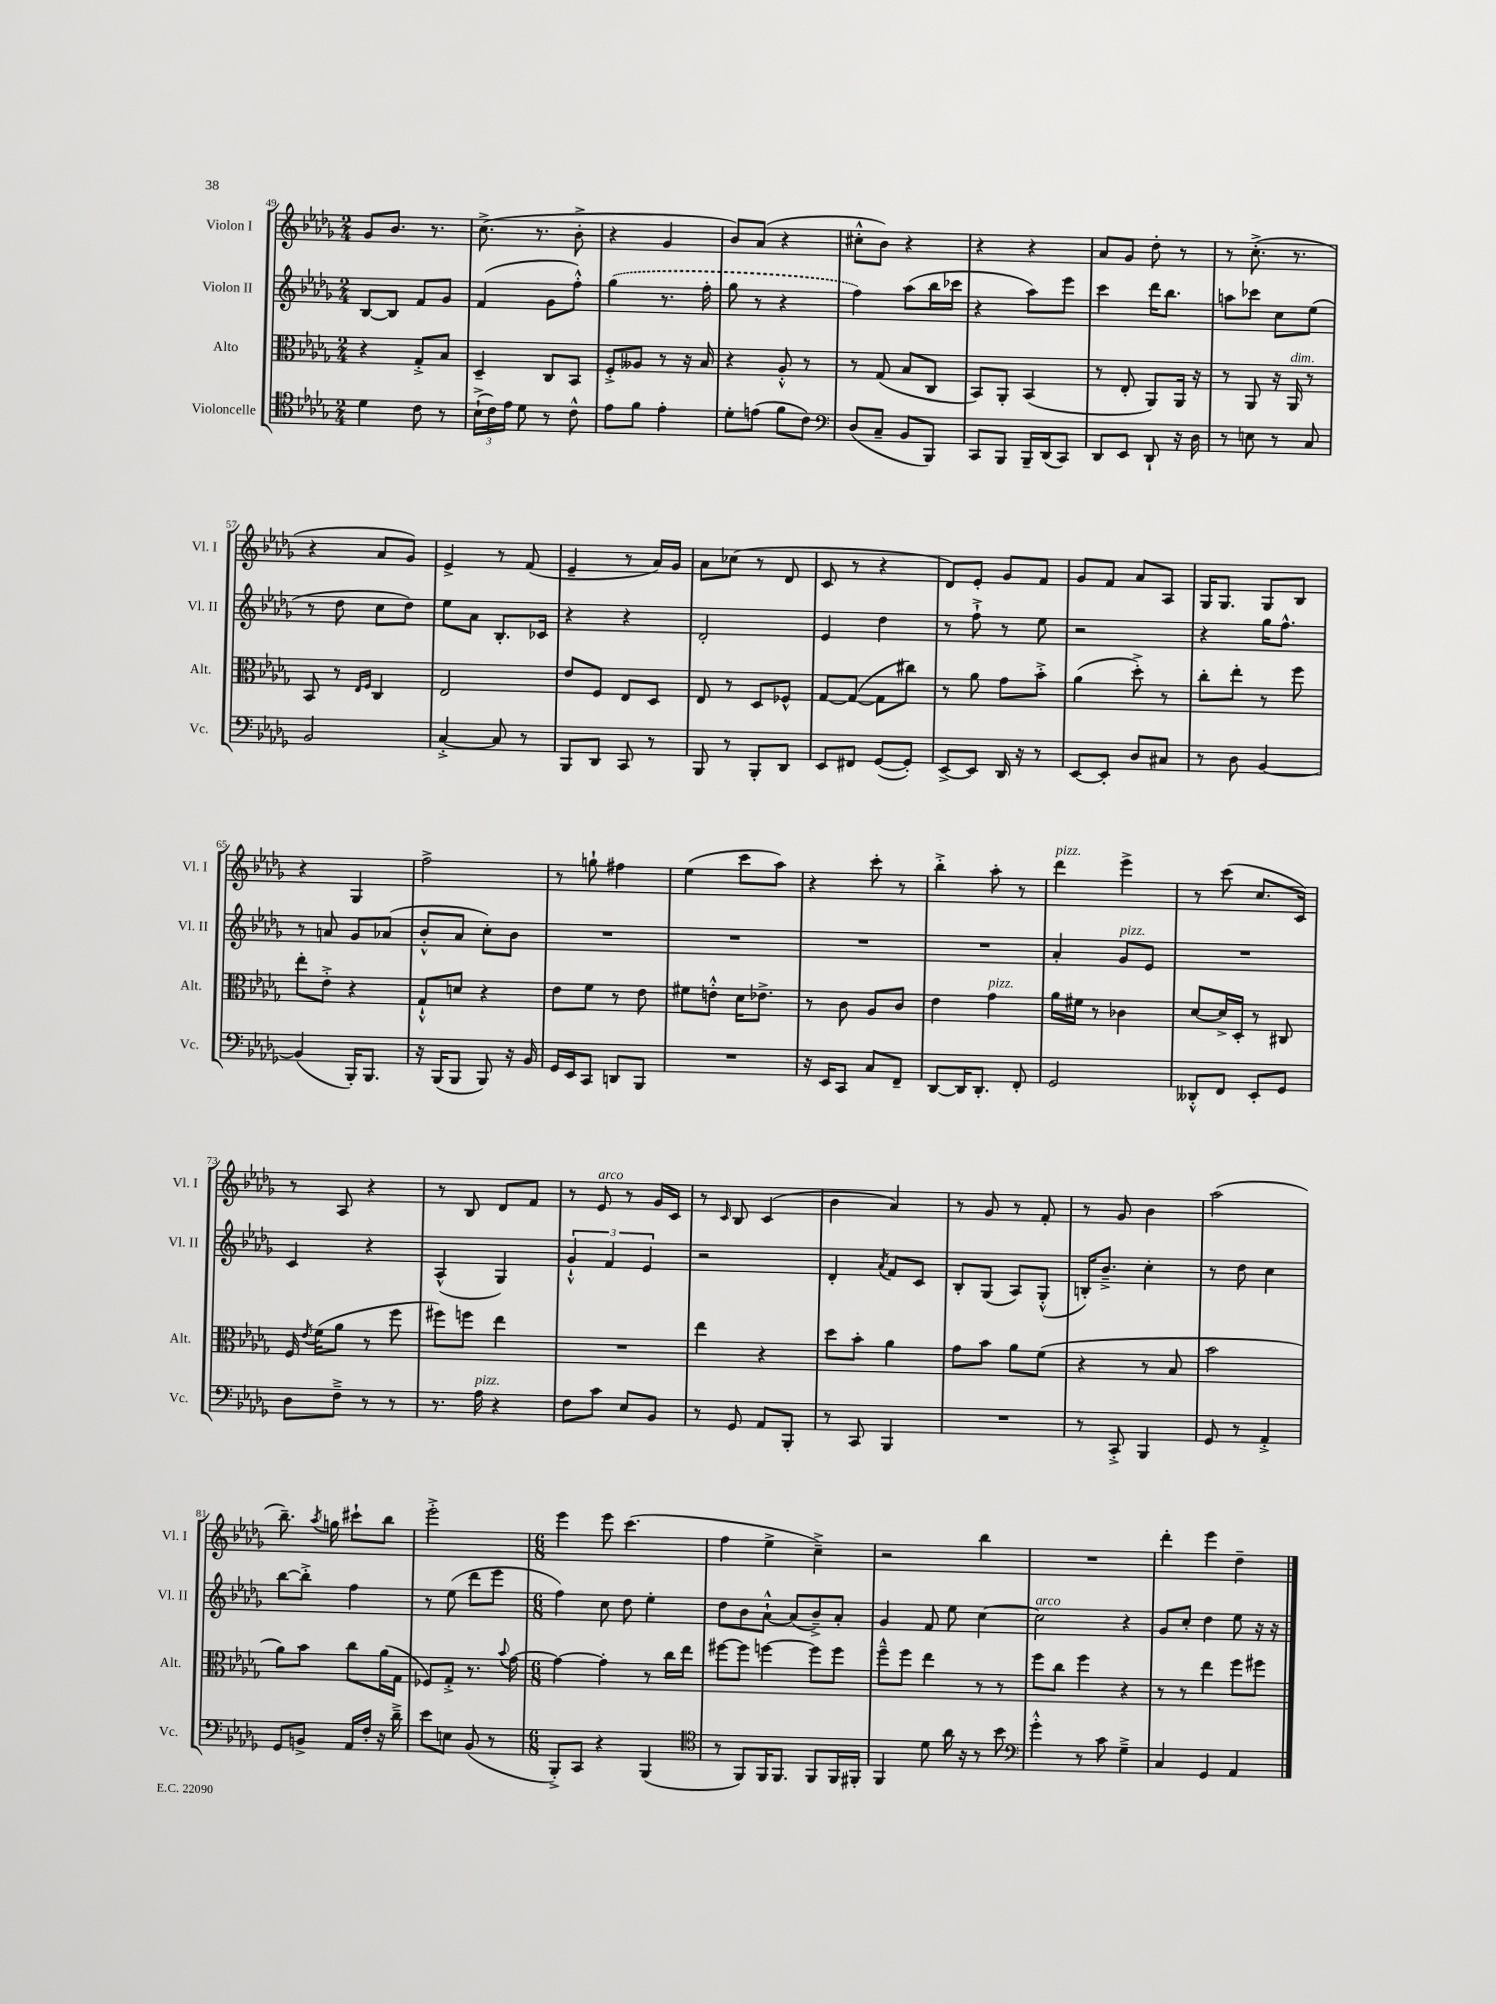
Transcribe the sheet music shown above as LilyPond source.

<<
\new StaffGroup <<
\new Staff = "s0" \with { instrumentName = "Violon I" shortInstrumentName = "Vl. I" } {
    \clef treble \key des \major \numericTimeSignature \time 2/4
    \autoBeamOff ges'8[ bes'8.] r8. |
    c''8.->( r8. bes'8-.-> |
    r4 ges'4 |
    bes'8[) aes'8]( r4 |
    cis''8[-.-^ bes'8]) r4 |
    r4 r4 |
    aes'8[ ges'8] des''8-. r8 |
    r8 c''8.-.->( r8. |
    r4 aes'8[ ges'8]) |
    ees'4-> r8 f'8( |
    ees'4-- r8 aes'16[) ges'16] |
    aes'8[ ces''8]( r8 des'8 |
    c'8 r8 r4 |
    des'8[) ees'8]-. ges'8[ f'8] |
    ges'8[ f'8] aes'8[ aes8] |
    ges16[ ges8.] ges8[ bes8] |
    r4 ges4 |
    f''2-> |
    r8 g''8-! fis''4 |
    ees''4( c'''8[ aes''8]) |
    r4 c'''8-. r8 |
    bes''4-.-> aes''8-. r8 |
    des'''4^\markup { \italic "pizz." } ees'''4-> |
    r8 c'''8( c''8.[ c'16]) |
    r8 aes8 r4 |
    r8 bes8 des'8[ f'8] |
    r8 ees'8^\markup { \italic "arco" } r8 ges'16[ c'16] |
    r8 \grace { c'16 } bes8 c'4( |
    bes'4 aes'4) |
    r8 ges'8 r8 f'8-. |
    r8 ges'8 bes'4 |
    aes''2( |
    bes''8.--) \acciaccatura { aes''8 } g''16 cis'''8[-! bes''8] |
    ees'''2-.-> |
    \numericTimeSignature \time 6/8 ees'''4 ees'''8 c'''4.( |
    f''4 ees''4-> c''4--->) |
    r2 bes''4 |
    R2. |
    des'''4-. ees'''4 des''4-- \bar "|." |
}
\new Staff = "s1" \with { instrumentName = "Violon II" shortInstrumentName = "Vl. II" } {
    \clef treble \key des \major \numericTimeSignature \time 2/4
    \autoBeamOff bes8[~ bes8] f'8[ ges'8] |
    f'4( ges'8[ f''8]-.-^) |
    \once \slurDashed ges''4( r8. f''16-. |
    ges''8 r8 r4 |
    f''4) aes''8[( bes''16 ces'''16] |
    r4 aes''8[) ees'''8] |
    c'''4 des'''16[ bes''8.] |
    a''8[ ces'''8] c''8[ ees''8]( |
    r8 des''8 c''8[ des''8]) |
    ees''8[ aes'8] bes8.[-. ces'16] |
    r4 r4 |
    des'2-. |
    ees'4 des''4 |
    r8 f''8-!-> r8 ees''8 |
    r2 |
    r4 ges''16[ f''8.]-^ |
    r8 a'8 ges'8[ aes'8]( |
    bes'8[-.-^ aes'8] c''8[-.) bes'8] |
    R2 |
    R2 |
    R2 |
    R2 |
    aes'4-. ges'8[^\markup { \italic "pizz." } ees'8] |
    R2 |
    c'4 r4 |
    aes4-^( ges4) |
    \tuplet 3/2 { ges'4-!-^ f'4 ees'4 } |
    r2 |
    des'4-. \acciaccatura { aes'8 } f'8[ c'8] |
    bes8[-. ges8]( aes8[) ges8]-.-^( |
    b16[-.) bes'8.]---> c''4-. |
    r8 des''8 c''4 |
    bes''8[~ bes''8]-.-> f''4 |
    r8 ees''8( des'''8[ ees'''8] |
    \numericTimeSignature \time 6/8 f''4) c''8 des''8 ees''4-. |
    des''8[ bes'8 aes'8]~-!-^ aes'8[( bes'8--->) aes'8]-. |
    ges'4 f'8 ees''8 c''4~ |
    c''2^\markup { \italic "arco" } r4 |
    ges'8[ c''8]-. des''4 ees''8 r16 r16 \bar "|." |
}
\new Staff = "s2" \with { instrumentName = "Alto" shortInstrumentName = "Alt." } {
    \clef alto \key des \major \numericTimeSignature \time 2/4
    \autoBeamOff r4 ges8[-.-> bes8] |
    des4-- c8[ bes,8] |
    f8[-.-> aeses8] r8 r16 bes16 |
    r4 aes8-.-^ r8 |
    r8 ges8( bes8[ c8] |
    bes,8[) aes,8]-. bes,4( |
    r8 ees8-. aes,8[) aes,16] r16 |
    r8 aes,8 r16 aes,16^\markup { \italic "dim." } r8 |
    bes,8 r8 \grace { ees16[ f16] } c4 |
    ees2 |
    ees'8[ f8] ees8[ des8] |
    ees8 r8 des8[ fes8]-^ |
    ges8[~ ges8]~( ges8[ cis''8]) |
    r8 aes'8 ges'8[ bes'8]-.-> |
    aes'4( des''8-.->) r8 |
    c''8[-. ees''8]-. r8 f''8 |
    ees''8[-. ees'8]-.-> r4 |
    ges8[-!-^ d'8] r4 |
    ees'8[ f'8] r8 ees'8 |
    fis'8[ e'8]-.-^ des'16[ ees'8.]-> |
    r8 c'8 aes8[ c'8] |
    ees'4 ges'4^\markup { \italic "pizz." } |
    aes'16[ fis'16] r8 ces'4 |
    des'8[~ des'16-> des16]-. r8 cis8 |
    f16 \acciaccatura { ees'8 } f'16[( aes'8] r8 f''8 |
    fis''8[) f''8] ees''4 |
    R2 |
    ees''4 r4 |
    des''8[ bes'8]-. aes'4 |
    ges'8[ bes'8] aes'8[ f'8]( |
    r4 r8 bes8 |
    bes'2 |
    aes'8[) bes'8] c''8[ aes'16( ges16] |
    fes8[) ges8]-.-> r8. \appoggiatura { bes'8 } ges'16~ |
    \numericTimeSignature \time 6/8 ges'4~ ges'4-. r8 c''16[ ees''16] |
    fis''8[~ fis''8] f''4~ f''8[ f''8] |
    f''8[---^ f''8] ees''4 r8 r8 |
    f''8[ c''8] f''4 r4 |
    r8 r8 ees''4 f''8[ fis''8] \bar "|." |
}
\new Staff = "s3" \with { instrumentName = "Violoncelle" shortInstrumentName = "Vc." } {
    \clef tenor \key des \major \numericTimeSignature \time 2/4
    \autoBeamOff des'4 c'8 r8 |
    \tuplet 3/2 { bes16[-!->( c'16) ees'16] } des'8 r8 c'8-^ |
    ees'8[ f'8] ees'4-. |
    des'8[-. e'8]( f'8[ c'8]) |
    \clef bass des8[( c8]-- bes,8[ bes,,8]) |
    c,8[ bes,,8] bes,,16[-- des,16( c,8]) |
    des,8[ ees,8] des,8-! r16 des16 |
    r8 e8 r8 c8 |
    bes,2 |
    c4~-.-> c8 r8 |
    bes,,8[ des,8] c,8 r8 |
    bes,,8 r8 bes,,8[-. des,8] |
    ees,8[ fis,8] ges,8[~( ges,8]-.) |
    ees,8[~-> ees,8] des,16 r16 r8 |
    ees,8[~ ees,8]-. des8[ cis8] |
    r8 des8 bes,4~ |
    bes,4( bes,,16[-.) bes,,8.] |
    r16 bes,,16[( bes,,8] bes,,8) r16 bes,16 |
    ges,16[ ees,16 c,8] d,8[ bes,,8] |
    R2 |
    r16 ees,16[ c,8] c8[ f,8]-- |
    des,8[~ des,16 des,8.]-. f,8-. |
    ges,2 |
    deses,8[-.-^ f,8] ees,8[-. ges,8] |
    des8[ f8]---> r8 r8 |
    r8. aes16^\markup { \italic "pizz." } r4 |
    f8[ c'8] ees8[ bes,8] |
    r8 ges,8 aes,8[ bes,,8]-. |
    r8 c,8 bes,,4 |
    R2 |
    r8 c,8-.-> bes,,4 |
    ges,8 r8 aes,4-.-> |
    ges,8[ b,8]-> aes,16[ f16]-. r16 des'16---> |
    ees'8[ e8] bes,8( r8 |
    \numericTimeSignature \time 6/8 bes,,8[-.->) c,8] r4 bes,,4( |
    \clef tenor r8 f,8[) f,16 f,8.] f,8[ f,16 fis,16]-. |
    f,4 des'8 aes'16 r16 r8 bes'8 |
    \clef bass ges'4-.-^ r8 c'8 ges4---> |
    c4 ges,4 aes,4 \bar "|." |
}
>>
>>
\layout { \context { \Score currentBarNumber = #49 } }
